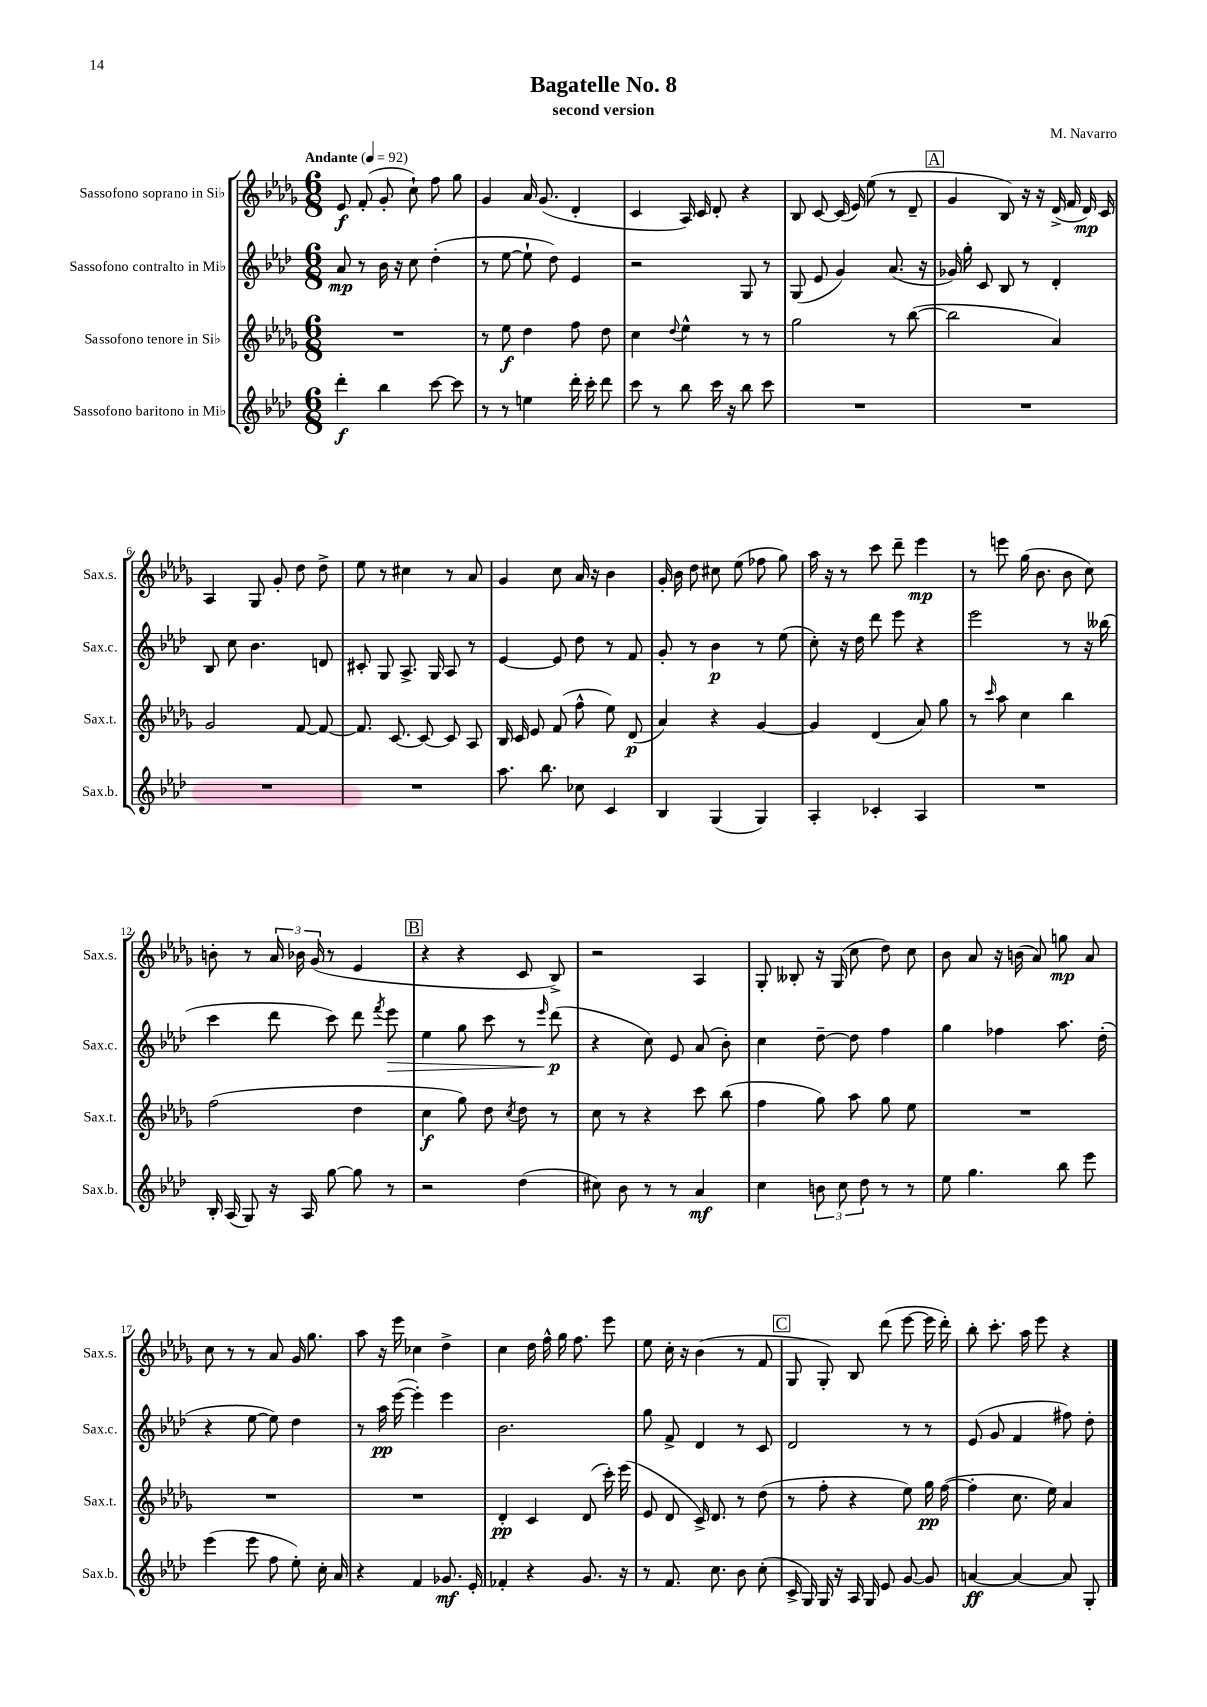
\header { title = "Bagatelle No. 8" composer = "M. Navarro" subtitle = "second version" }
<<
\new StaffGroup <<
\new Staff = "s0" \with { instrumentName = "Sassofono soprano in Sib" shortInstrumentName = "Sax.s." } {
    \clef treble \key des \major \numericTimeSignature \time 6/8 \tempo "Andante" 4 = 92
    \autoBeamOff ees'8\f f'8-.( ges'8-. c''8-!) f''8 ges''8 |
    ges'4 aes'16 ges'8.( des'4-. |
    c'4 aes16) c'16 des'8-. r4 |
    bes8 c'8~ c'16( ees'16) ees''8( r8 des'8-- |
    \mark \markup { \box "A" } ges'4 bes8) r16 r16 des'16->( f'16 des'16\mp) c'16 |
    aes4 ges8 ges'8-. des''8 des''8-> |
    ees''8 r8 cis''4 r8 aes'8 |
    ges'4 c''8 aes'16 r16 bes'4 |
    ges'16-. bes'16 des''8 cis''8 ees''8( fes''8 ges''8) |
    aes''16 r16 r8 c'''8 des'''8-- ees'''4\mp |
    r8 e'''8 ges''16( bes'8. bes'8 c''8) |
    b'8-. r8 \tuplet 3/2 { aes'16 bes'16 ges'16( } r8 ees'4 |
    \mark \markup { \box "B" } r4 r4 c'8 bes8->) |
    r2 aes4 |
    ges8-. beses8-. r16 ges16( c''8 des''8) c''8 |
    bes'8 aes'8 r16 b'16( aes'8) g''8\mp aes'8 |
    c''8 r8 r8 aes'8 ges'16 ges''8. |
    aes''8 r16 ees'''16 ces''4 des''4-> |
    c''4 des''16 f''16-^ ges''16 f''8. ees'''8 |
    ees''8 c''16-. r16 bes'4( r8 f'8 |
    \mark \markup { \box "C" } ges8 ges8-.) bes8 des'''8( ees'''8~ ees'''16 des'''16-.) |
    bes''8-. c'''8.-. aes''16 ees'''8 r4 \bar "|." |
}
\new Staff = "s1" \with { instrumentName = "Sassofono contralto in Mib" shortInstrumentName = "Sax.c." } {
    \clef treble \key aes \major \numericTimeSignature \time 6/8
    \autoBeamOff aes'8\mp r8 bes'16 r16 c''8 des''4-.( |
    r8 ees''8~ ees''8-! des''8) ees'4 |
    r2 g8 r8 |
    g8( ees'8 g'4) aes'8.( r16 |
    \mark \markup { \box "A" } ges'16) g''16-. c'8 bes8 r8 des'4-. |
    bes8 c''8 bes'4. d'8 |
    cis'8-. g8 aes8.-> g16 aes8 r8 |
    ees'4~ ees'8 des''8 r8 f'8 |
    g'8-. r8 bes'4\p r8 ees''8( |
    c''8-.) r16 des''16 des'''8 ees'''8 r4 |
    ees'''2 r8 r16 beses''16( |
    c'''4 des'''8 c'''8) des'''8 \acciaccatura { f'''8 } ees'''8\> |
    \mark \markup { \box "B" } ees''4 g''8 c'''8 r8 \grace { ees'''16 } des'''8\p\!( |
    r4 c''8) ees'8 aes'8( bes'8-.) |
    c''4 des''8~-- des''8 f''4 |
    g''4 fes''4 aes''8. des''16-.( |
    r4 ees''8~ ees''8) des''4 |
    r8 aes''16\pp ees'''16~( ees'''4-.) ees'''4 |
    bes'2. |
    g''8 f'8-> des'4 r8 c'8 |
    \mark \markup { \box "C" } des'2 r8 r8 |
    ees'8( g'8 f'4 fis''8) des''8-. \bar "|." |
}
\new Staff = "s2" \with { instrumentName = "Sassofono tenore in Sib" shortInstrumentName = "Sax.t." } {
    \clef treble \key des \major \numericTimeSignature \time 6/8
    \autoBeamOff R2. |
    r8 ees''8\f des''4 f''8 des''8 |
    c''4 \appoggiatura { des''8 } ees''4-^ r8 r8 |
    ges''2 r8 bes''8~( |
    \mark \markup { \box "A" } bes''2 aes'4) |
    ges'2 f'8~ f'8~ |
    f'8. c'8.~ c'8~ c'8 aes8 |
    bes16 c'16 ees'8 f'8( f''8-^ ees''8) des'8\p( |
    aes'4) r4 ges'4~ |
    ges'4 des'4( aes'8) ges''8 |
    r8 \grace { c'''16 } aes''8 c''4 bes''4 |
    f''2( des''4 |
    \mark \markup { \box "B" } c''4\f ges''8) des''8 \acciaccatura { c''8 } des''8 r8 |
    c''8 r8 r4 c'''8 bes''8( |
    f''4 ges''8) aes''8 ges''8 ees''8 |
    R2. |
    R2. |
    R2. |
    des'4-.\pp c'4 des'8( c'''16-.) ees'''16( |
    ees'8 des'8 c'16->) des'8. r8 des''8( |
    \mark \markup { \box "C" } r8 f''8-. r4 ees''8) ges''16\pp f''16~( |
    f''4-. c''8. ees''16) aes'4 \bar "|." |
}
\new Staff = "s3" \with { instrumentName = "Sassofono baritono in Mib" shortInstrumentName = "Sax.b." } {
    \clef treble \key aes \major \numericTimeSignature \time 6/8
    \autoBeamOff des'''4-.\f bes''4 c'''8~ c'''8 |
    r8 r8 e''4 des'''16-. c'''16-. des'''8 |
    c'''8 r8 bes''8 c'''16 r16 bes''8 c'''8 |
    R2. |
    \mark \markup { \box "A" } R2. |
    R2. |
    R2. |
    aes''8. bes''8. ces''8 c'4 |
    bes4 g4( g4) |
    aes4-. ces'4-. aes4 |
    R2. |
    bes16-. aes16( g8) r16 aes16 g''8~ g''8 r8 |
    \mark \markup { \box "B" } r2 des''4( |
    cis''8) bes'8 r8 r8 aes'4\mf |
    c''4 \tuplet 3/2 { b'8 c''8 des''8 } r8 r8 |
    ees''8 g''4. bes''8 ees'''8 |
    ees'''4( ees'''8 f''8 ees''8-.) c''16-. aes'16 |
    r4 f'4 ges'8.\mf ees'16-. |
    fes'4-. r4 g'8. r16 |
    r8 f'8. c''8. bes'8 c''8-.( |
    \mark \markup { \box "C" } c'16-> g16) g16 r16 aes16 g16 ees'8 g'8~ g'8 |
    a'4~\ff a'4~ a'8 g8-. \bar "|." |
}
>>
>>
